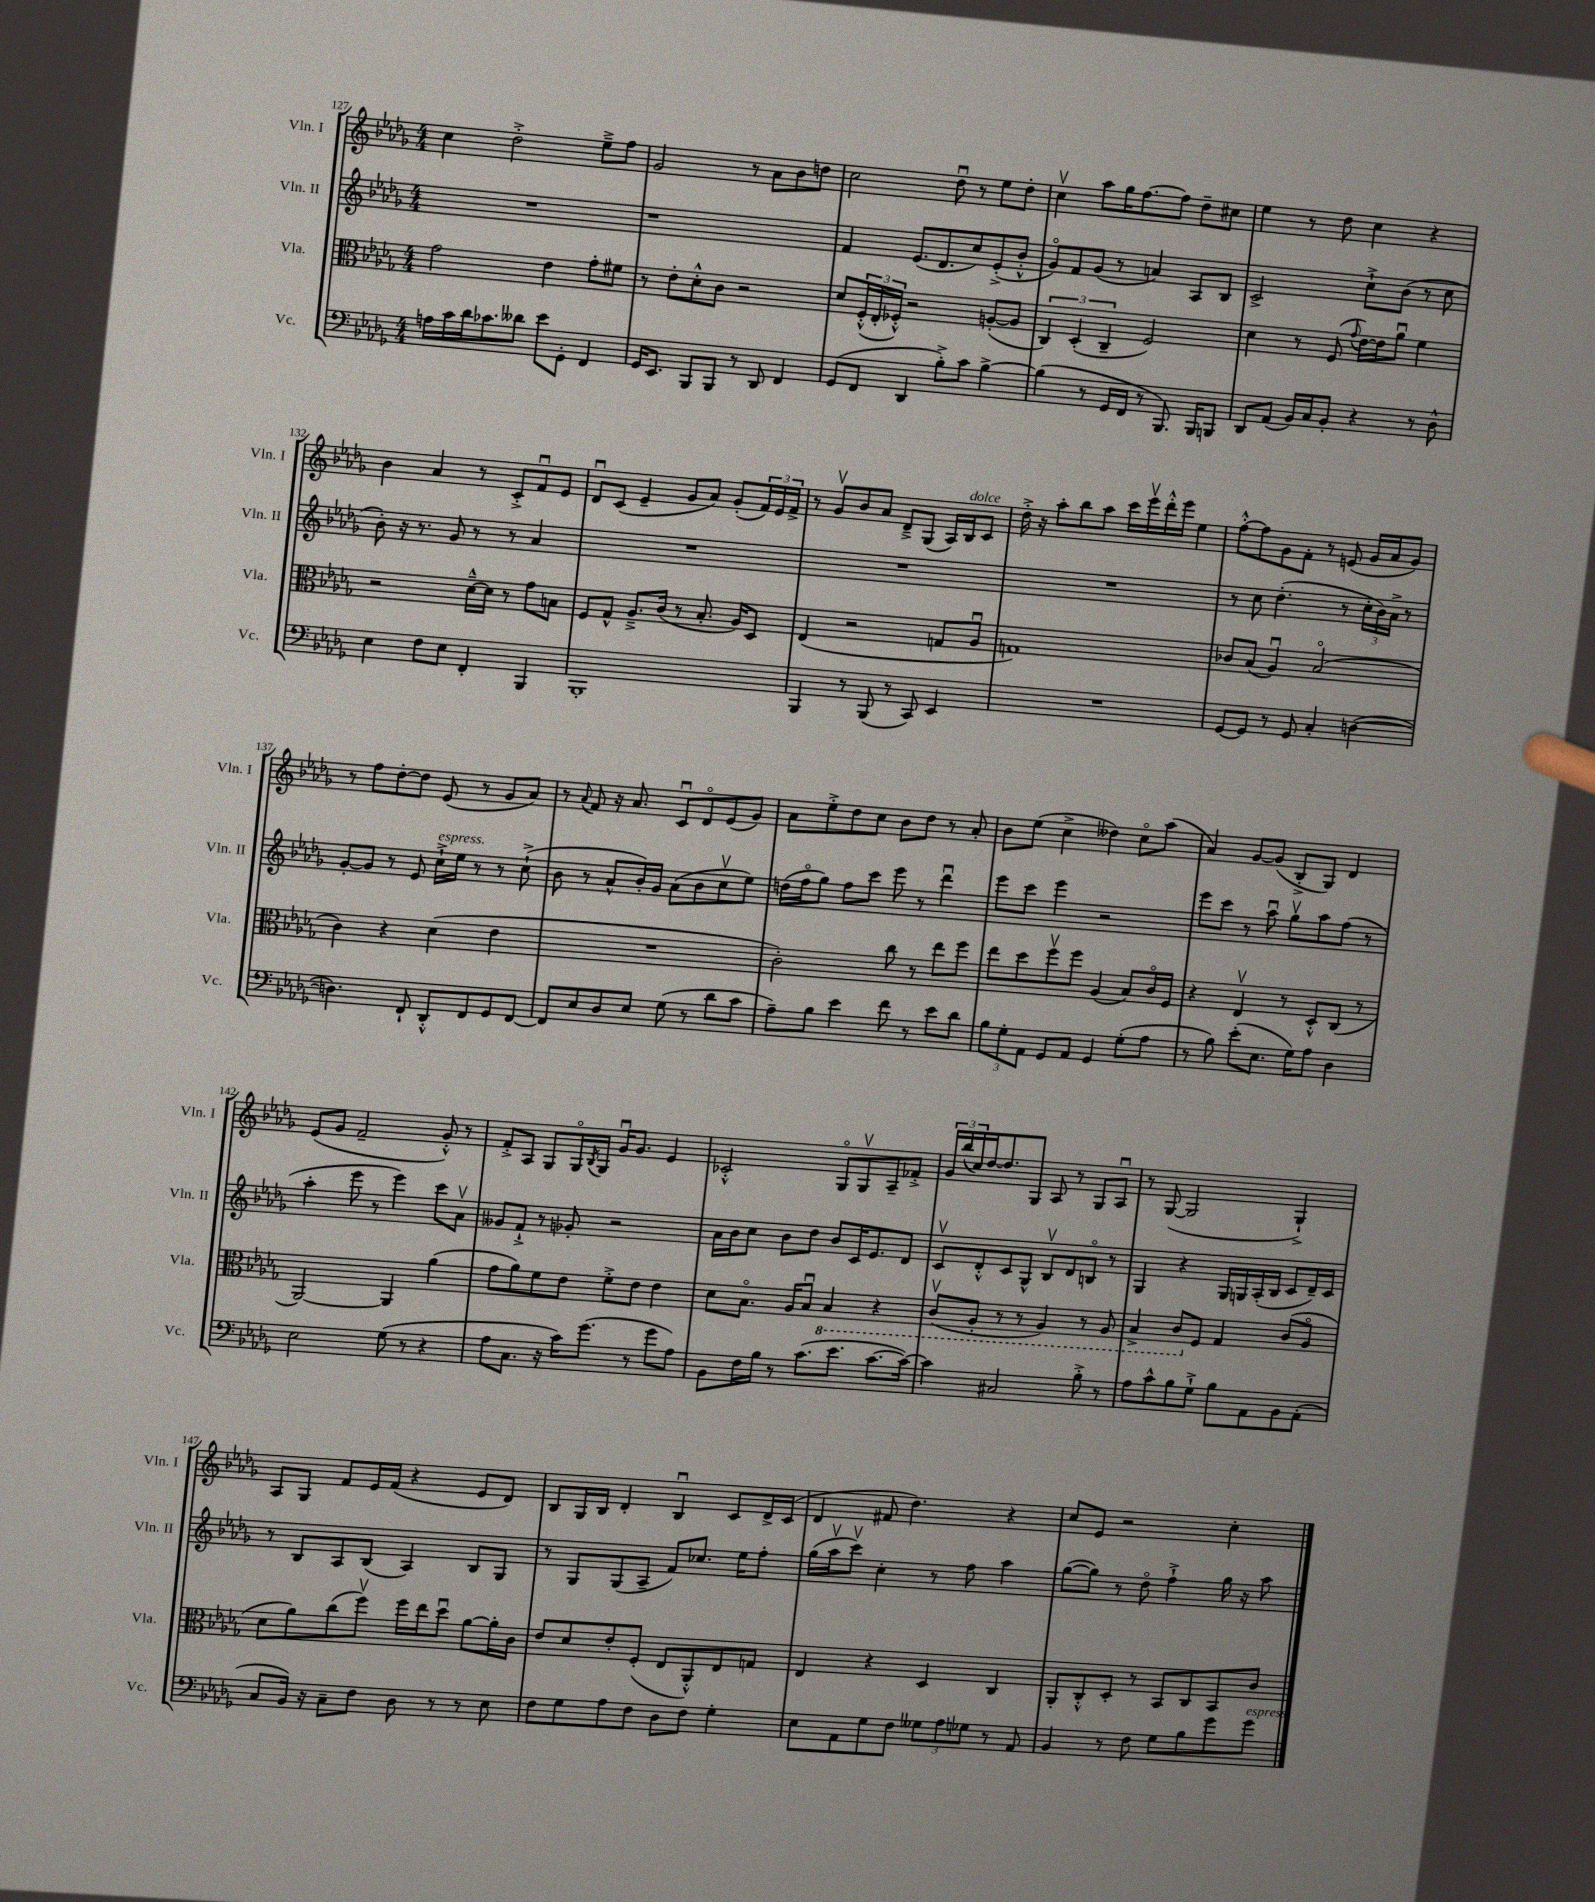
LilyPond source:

<<
\new StaffGroup <<
\new Staff = "s0" \with { instrumentName = "Vln. I" shortInstrumentName = "Vln. I" } {
    \clef treble \key des \major \numericTimeSignature \time 4/4
    c''4 des''2-.-> ees''8---> f''8 |
    ges'2 r8 aes'8 bes'8 d''8 |
    c''2 des''8\downbow r8 ees''8 des''8-. |
    c''4\upbow aes''8 ges''16 f''8.~ f''8 des''8-- cis''8 |
    ees''4 r8 des''8 c''4 r4 |
    bes'4 aes'4 r8 c'8-.-> f'8\downbow ees'8 |
    des'8\downbow c'8( ees'4-- ges'8 aes'8) ges'8-.( \tuplet 3/2 { f'16) ees'16 f'16-> } |
    r8 ges'8\upbow bes'8 aes'8 des'8---> ges8( aes16) bes16^\markup { \italic "dolce" } c'8 |
    des''16-.-> r16 aes''8-. bes''8 aes''8 c'''16 ees'''16\upbow des'''16-.-^ ees'''16 ees''4 |
    f''8~-.-^ f''8 ges'8 f'8-. r8 e'8( ges'16 aes'16 ges'8) |
    r8 f''8 des''8~-. des''8 ees'8( r8 ges'8 aes'8) |
    r8 \appoggiatura { aes'8 } f'8 r16 aes'8. c'8\downbow des'8\flageolet ees'8( ges'8) |
    aes'8 ees''8-.-> des''8 c''8 bes'8 des''8 r8 aes'8-. |
    bes'8 ees''8( c''4-> deses''4) c''8\flageolet aes''8( |
    aes'4) ges'8~ ges'8( bes8-.-> ges8) des'4 |
    ees'8( ges'8 f'2-- ges'8-.-^) r8 |
    f'8-.-> aes8 ges8 ges16\flageolet \acciaccatura { bes8 } ges16 ges'16\downbow ges'8. ees'4 |
    ces'2-.-^ ges8\flageolet ges8\upbow aes8-- fes'8-.-> |
    \tuplet 3/2 { ges'16 bes''16( c''16) } des''16~ des''8. ges8 aes8 r8 ges8 aes8\downbow |
    r8 ges8~( ges2 ges4-!->) |
    aes8 ges8 f'8 ees'16 f'16( r4 ees'8 des'8) |
    bes8 ges16 bes16 des'4-. bes4\downbow c'8 des'16-> c'16( |
    des'4 fis'8 des''4.) r4 |
    c''8 ees'8 r2 c''4-. \bar "|." |
}
\new Staff = "s1" \with { instrumentName = "Vln. II" shortInstrumentName = "Vln. II" } {
    \clef treble \key des \major \numericTimeSignature \time 4/4
    R1 |
    r1 |
    f'4 ees'8.( des'8. c''8) ees'8-.->( bes'8-.-^ |
    ges'8\flageolet) f'8 ges'8( r8 a'4) aes8 bes8 |
    c'2-> c''8-!-> bes'8( r8 c''8 |
    bes'8-.) r16 r8. ges'8 r8 r8 aes'4 |
    R1 |
    R1 |
    R1 |
    r8 c''8 des''4.-.( r8 \tuplet 3/2 { c''16-. bes'16) aes'16-> } r8 |
    ges'8~-. ges'8 r8 ees'8 c''16-!->^\markup { \italic "espress." } ees''16 r8 r8 c''8-!->( |
    bes'8 r8 aes'8-^ bes'16-.) ges'16 aes'8( bes'8 c''8\upbow ees''8) |
    d''16( f''16\flageolet ges''8) f''8 c'''8 ees'''8 r8 des'''4\downbow |
    ees'''8 c'''8 ees'''4 r2 |
    ees'''8 c'''8 r8 aes''8\downbow ges''8\upbow aes''8 f''8( r8 |
    aes''4-. ees'''8 r8 ees'''4) c'''8 aes'8\upbow |
    geses'8 f'8-!-> r8 ges'8-. r2 |
    aes'16 bes'16 c''8 bes'8 des''8 bes'8 c'16 ees'8. des'8 |
    c'8\upbow des'8-.-^ c'8 ges8-^ bes8\upbow des'8 b8\flageolet r8 |
    ges4 r4 ges16 g16 aes16-.( bes16 c'8 des'16--) c'16 |
    r8 bes8 aes8 bes8( aes4) bes8 ges8 |
    r8 ges8 ges8( aes8-- f'8) ces''8. ees''16 f''8-. |
    ges''16( aes''16\upbow c'''8\upbow) c''4-. r8 f''8 aes''4 |
    ges''8~( ges''8) r8 des''8\flageolet f''4-!-> ges''16 r16 aes''8 \bar "|." |
}
\new Staff = "s2" \with { instrumentName = "Vla." shortInstrumentName = "Vla." } {
    \clef alto \key des \major \numericTimeSignature \time 4/4
    ges'2 ees'4 ges'8-. fis'8 |
    r8 ees'8-. des'8-.-^ c'8 r2 |
    des'8 \tuplet 3/2 { f16-.-^( ees16-. fes16-.-^) } r2 a8~-.( a8 |
    \tuplet 3/2 { c4) des4-.( c4-- } f2) |
    des'4 r8 f8( \appoggiatura { ges'8 } ees'16~) ees'16 aes'8\downbow f'4 |
    r2 des'16~---^ des'16 r8 ges'8 b8 |
    f8 ges8-^ aes8.---> c'16( r8 bes8.-. aes16) des8 |
    ees4( r2 g8 aes8\downbow |
    g1) |
    ces'8 bes8( aes4\downbow) bes2\flageolet( |
    c'4) r4 des'4( ees'4 |
    R1 |
    c'2-.) c''8 r8 ees''8 f''8 |
    ees''8 des''8 f''8\upbow f''8 aes4( bes8) c'16\flageolet f16 |
    r4 ees4\upbow r8 des8-.-^ c8( r8 |
    aes,2~) aes,4 aes'4( |
    ges'8 aes'8) f'8 ees'8 f'8-.-> ees'8 ees'4 |
    des'8 bes8.\flageolet aes16 bes8\downbow \ottava #-1 bes,4 r4 |
    c8\upbow( aes,8-. r8 r8 aes,4) r8 aes,8 |
    bes,4-> c8 \ottava #0 f8 ges4 c'8( aes8\flageolet |
    des'8 aes'8) c''8( f''8\upbow) f''16 ees''16 des''8\downbow aes'8~ aes'16-. c'16 |
    ees'8 des'8 ees'8-. f8-.( ees8 aes,8-.-^) ees8 g8 |
    ees4 r4 des4 c4 |
    aes,8-. c8-.-^ des8-. r8 bes,8 c8 bes,8 c'8 \bar "|." |
}
\new Staff = "s3" \with { instrumentName = "Vc." shortInstrumentName = "Vc." } {
    \clef bass \key des \major \numericTimeSignature \time 4/4
    a16 c'16 des'16 ces'8. deses'8 ees'8 ges,8-. f,4 |
    ges,16 ees,8. bes,,8 bes,,8 r8 des,8 f,4 |
    ges,8( f,8 des,4 bes8-.->) c'8 bes4~-> |
    bes4( r8 ges,16 f,16 r8 bes,,8.) bes,,16 b,,8 |
    des,8 aes,8( bes,16) c16 bes,8-. r4 r8 des8-^ |
    ees4 f8 ees8 f,4-. bes,,4 |
    bes,,1-. |
    bes,,4 r8 bes,,8( r8 c,8) ees,4 |
    R1 |
    ges,8~ ges,8 r8 ges,8 c4-. d4~( |
    d4.) f,8-! des,8-.-^ f,8 ges,8 f,8~ |
    f,8 ees8 des8 ees8 ges8( r8 des'8 c'8 |
    aes8--) bes8 ees'4 f'8 r8 ees'8 des'8 |
    \tuplet 3/2 { bes8 ges8-. aes,8 } ges,8 aes,8 ges,4 ges8-.( aes8 |
    r8 bes8) ees'8-.( ees8. ges16) aes8 des4 |
    ees2 ges8( r8 r4 |
    aes8 c8. r16 c'16) ges'8.( r8 ges'8 aes8) |
    bes,8 f16 bes16 r8 c'8.( ees'8. c'8.~ c'16~) |
    c'4 cis2 bes8-.-> r8 |
    aes8 c'8-^ bes8 ges8-!-> bes8 aes,8 bes,8 aes,8-.( |
    c8 bes,16) r16 c8-- f8 des8 r8 r8 ees8 |
    f8 ges8 aes8 f8 des8 f8 ges4-. |
    ees8 aes,8 ges8 f8 \tuplet 3/2 { geses8 aes8 ges8 } r8 aes,8 |
    bes,4 r8 f8 ges8 bes8 ges'8 ges'8^\markup { \italic "espress." } \bar "|." |
}
>>
>>
\layout { \context { \Score currentBarNumber = #127 } }
